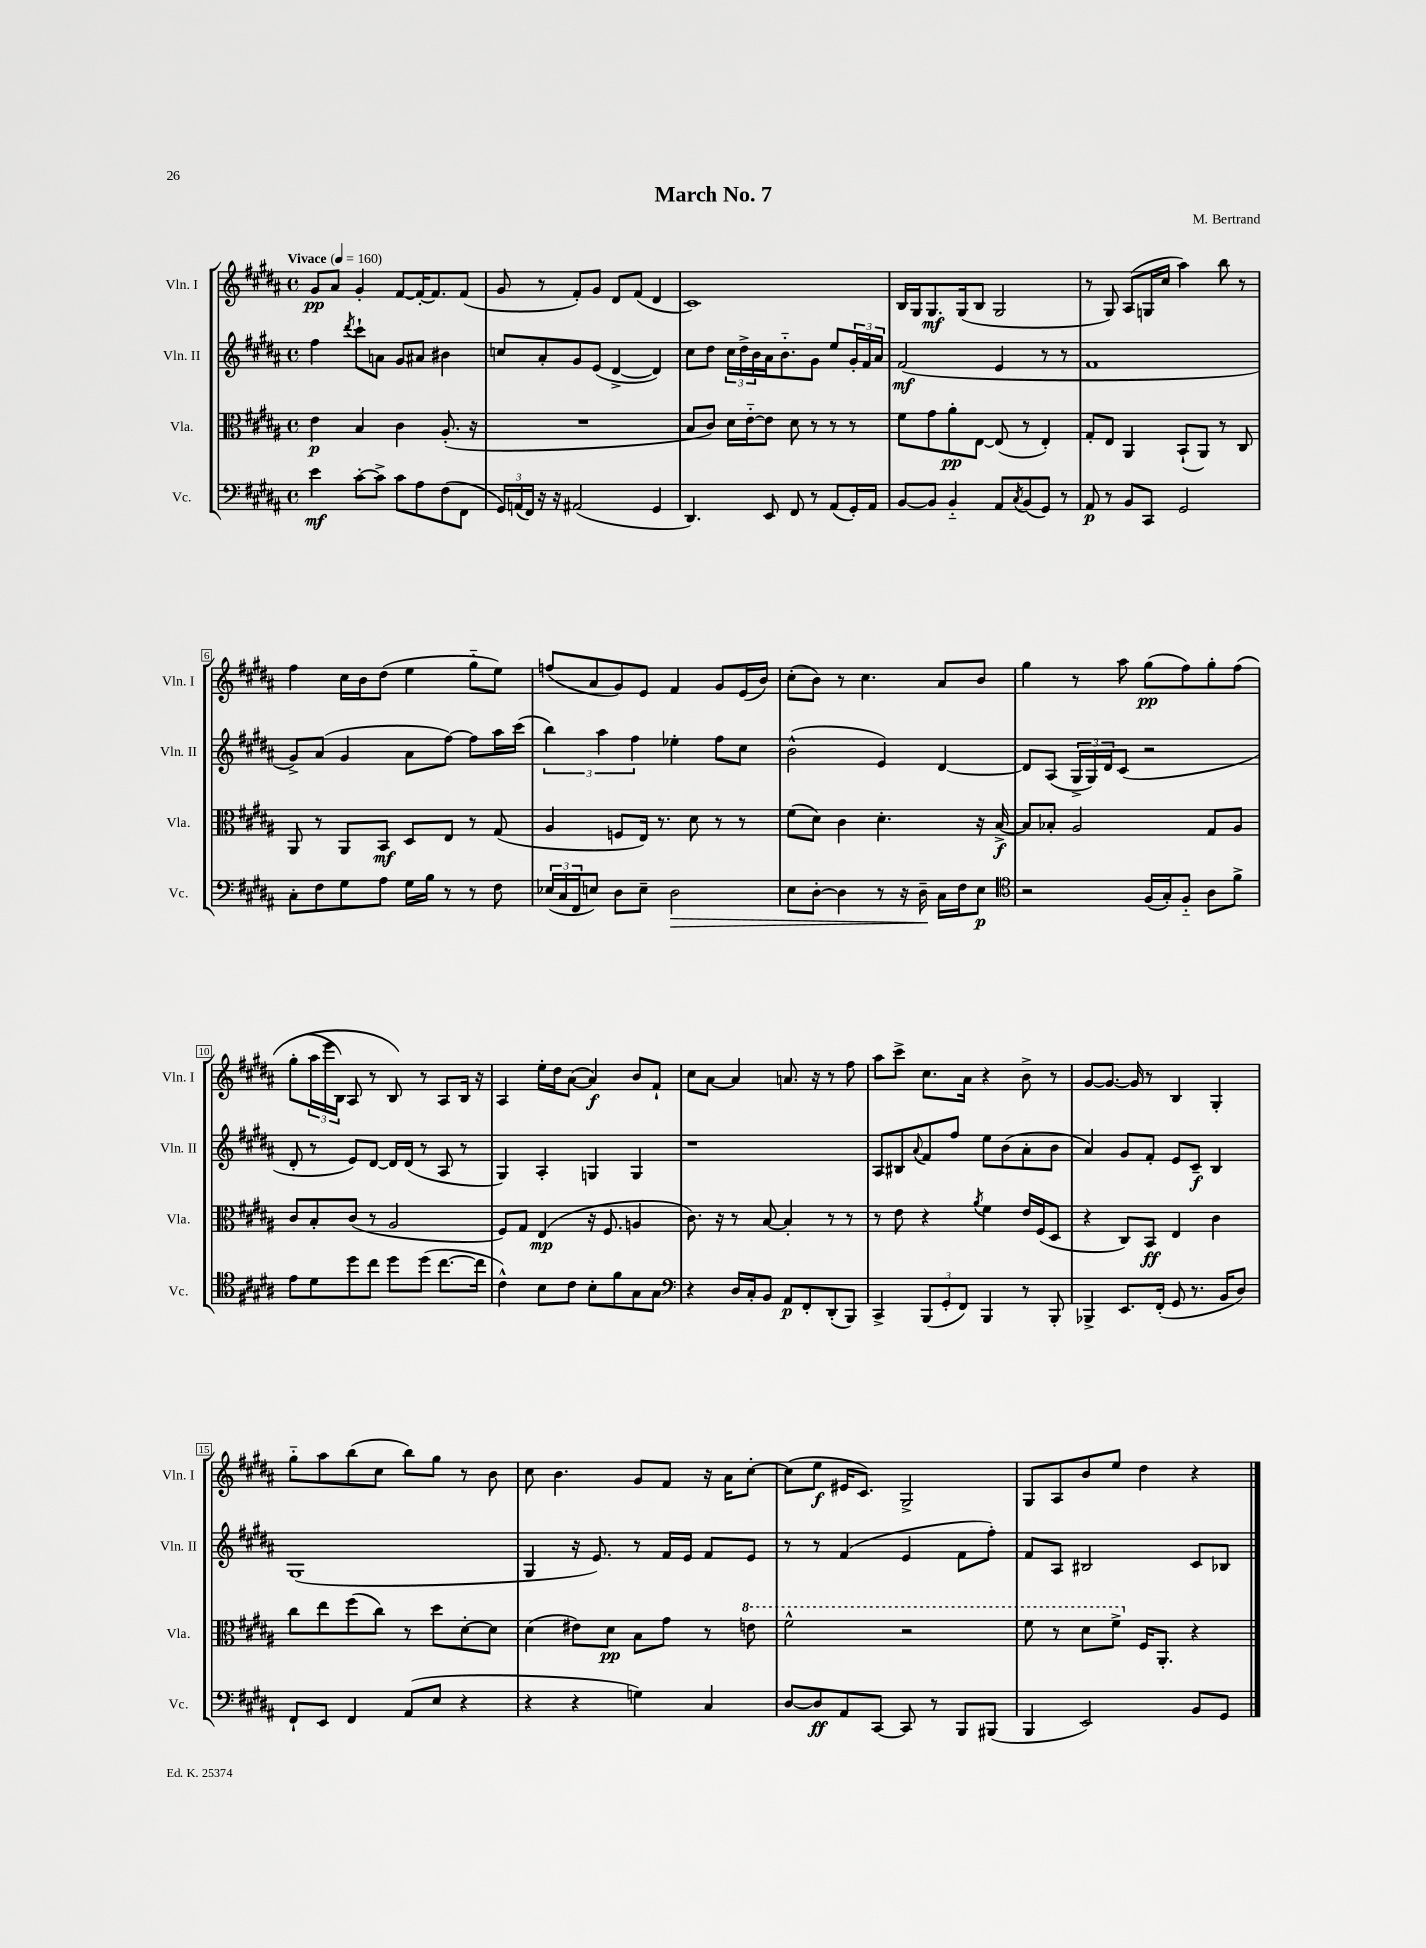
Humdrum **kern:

**kern	**kern	**kern	**kern
*staff4	*staff3	*staff2	*staff1
*clefF4	*clefC3	*clefG2	*clefG2
*k[f#c#g#d#a#]	*k[f#c#g#d#a#]	*k[f#c#g#d#a#]	*k[f#c#g#d#a#]
*M4/4	*M4/4	*M4/4	*M4/4
*met(c)	*met(c)	*met(c)	*met(c)
*MM160	*MM160	*MM160	*MM160
4e	4e	4ff#	8g#
.	.	.	8a#
.	.	8qddd#	.
[8c#'	4B	8ccc#`	4g#'
8c#^]	.	8a	.
8c#	4c#	8g#	[8f#
8A#	.	8a#	16f#'_
.	.	.	8.f#]
(8F#	(8.A#'	4b#	.
8FF#	.	.	(8f#
.	16r	.	.
=	=	=	=
24GG#)	1r	8cc	8g#
(24AA	.	.	.
24FF#)	.	.	.
16r	.	8a#'	8r
16r	.	.	.
(2AA#	.	8g#	8f#')
.	.	(8e	8g#
.	.	[4d#^	8d#
.	.	.	(8f#
4GG#	.	4d#])	4d#
=	=	=	=
4.DD#)	8B	8cc#	1c#)
.	8c#)	8dd#	.
.	16d#	24cc#	.
.	.	24dd#^	.
.	[16e'~	.	.
.	.	24b	.
8EE	8e]	16a#	.
.	.	8.b'~	.
8FF#	8d#	.	.
8r	8r	8g#	.
(8AA#	8r	8ee	.
16GG#')	8r	24g#'	.
.	.	24f#	.
16AA#	.	.	.
.	.	24a#	.
=	=	=	=
[8BB	8f#	(2f#	16B
.	.	.	16G#
8BB]	8g#	.	8.G#
4BB'~	8a#'	.	.
.	.	.	(16G#
.	[8E	.	8B
8AA#	(8E]	4e	2G#
8qC#	.	.	.
(8BB	8r	.	.
8GG#)	4E')	8r	.
8r	.	8r	.
=	=	=	=
8AA#	8G#'	1f#	8r
8r	8E	.	8G#)
8BB	4AA#	.	(8A#
8CC#	.	.	16G
.	.	.	16cc#
2GG#	(8BB`	.	4aa#)
.	8AA#)	.	.
.	8r	.	8bb
.	8C#	.	8r
=	=	=	=
8C#'	8AA#	8g#^)	4ff#
8F#	8r	(8a#	.
8G#	8AA#	4g#	16cc#
.	.	.	16b
8A#	8BB	.	(8dd#
16G#	8D#	8a#	4ee
16B	.	.	.
8r	8E	[8ff#)	.
8r	8r	8ff#]	8gg#'~
8F#	(8G#	16aa#	8ee)
.	.	(16ccc#	.
=	=	=	=
(24E-	4A#	6bb)	(8ff
24C#	.	.	.
24FF#	.	.	.
8E)	.	.	8a#
.	.	6aa#	.
8D#	8F	.	8g#)
.	.	6ff#	.
8E~	16E)	.	8e
.	8.r	.	.
2D#	.	4ee-'	4f#
.	8d#	.	.
.	8r	8ff#	8g#
.	8r	8cc#	(16e
.	.	.	16b)
=	=	=	=
8E	(8f#	(2b^^	(8cc#'
[8D#'	8d#)	.	8b)
4D#]	4c#	.	8r
.	.	.	4.cc#
8r	4.d#'	4e)	.
16r	.	.	.
16D#~	.	.	.
16C#	.	[4d#	8a#
16F#	.	.	.
8E	16r	.	8b
.	[16B^	.	.
=	=	=	=
*clefC4	*	*	*
2r	8B]	8d#]	4gg#
.	8B-'	(8A#	.
.	2A#	24G#^	8r
.	.	24G#)	.
.	.	24d#	.
.	.	(8c#	8aa#
(16F#	.	2r	(8gg#
16G#')	.	.	.
8F#'~	.	.	8ff#)
8A#	8G#	.	8gg#'
8f#^	8A#	.	&(8ff#
=	=	=	=
8e	8c#	8d#'	(8gg#'
8d#	8B'	8r	24aa#
.	.	.	24eee
.	.	.	24B)
8dd#	(8c#	8e)	8A#
8cc#	8r	[8d#	8r
8dd#	2A#	16d#]	8B&)
.	.	(16d#	.
(8dd#	.	8r	8r
[8.cc#	.	8A#	8A#
.	.	8r	16B
16cc#]	.	.	16r
=	=	=	=
4c#^^)	8F#)	4G#)	4A#
.	8G#	.	.
8B	(4E	4A#'	16ee'
.	.	.	16dd#
8c#	.	.	([8a#
8B'	16r	4G	4a#])
.	8.F#	.	.
8f#	.	.	.
8G#	4A	4G	8b
8G#	.	.	8f#`
=	=	=	=
*clefF4	*	*	*
4r	8.c#)	1r	8cc#
.	.	.	[8a#
.	16r	.	.
16D#	8r	.	4a#]
16C#'	.	.	.
8BB	[8B	.	.
8AA#	4B']	.	8.a
8FF#'	.	.	.
.	.	.	16r
(8DD#'	8r	.	8r
8BBB)	8r	.	8ff#
=	=	=	=
4CC#^	8r	8A#	8aa#
.	8e	8B#	8ccc#^
.	.	8qqa#	.
(12BBB	4r	8f#	8.cc#
12GG#'	.	.	.
.	.	8ff#	.
12FF#)	.	.	.
.	.	.	16a#
.	8qa#	.	.
4BBB	4f#	8ee	4r
.	.	(8b	.
8r	16e	8a#'	8b^
.	(16F#	.	.
8BBB'	8D#	8b	8r
=	=	=	=
4BBB-^	4r	4a#)	[8g#
.	.	.	8.g#_
8.EE	8C#)	8g#	.
.	.	.	16g#]
.	8BB	8f#'	8r
(16FF#'	.	.	.
8GG#	4E	8e	4B
8.r	.	8c#~	.
.	4c#	4B	4G#'
16BB	.	.	.
8D#)	.	.	.
=	=	=	=
8FF#`	8cc#	(1G#	8gg#'~
8EE	8ee	.	8aa#
4FF#	(8ff#	.	(8bb
.	8cc#)	.	8cc#
(8AA#	8r	.	8bb)
8E	8dd#	.	8gg#
4r	[8d#'	.	8r
.	8d#]	.	8b
=	=	=	=
4r	(4d#	4G#	8cc#
.	.	.	4.b
4r	8e#)	16r	.
.	.	8.e)	.
.	8d#	.	.
4G)	8B	8r	8g#
.	8g#	16f#	8f#
.	.	16e	.
4C#	8r	8f#	16r
.	.	.	16a#
.	8ee	8e	[8cc#'
=	=	=	=
[8D#	2ff#^^	8r	(8cc#]
8D#]	.	8r	8ee
8AA#	.	(4f#	16e#
.	.	.	8.c#)
[8CC#	.	.	.
8CC#]	2r	4e	2G#^
8r	.	.	.
8BBB	.	8f#	.
(8BBB#	.	8ff#')	.
=	=	=	=
4BBB	8ff#	8f#	8G#
.	8r	8A#	8A#
2EE)	8dd#	2B#	8b
.	8ff#^	.	8ee
.	16F#	.	4dd#
.	8.AA#'	.	.
8BB	4r	8c#	4r
8GG#	.	8B-	.
==	==	==	==
*-	*-	*-	*-
